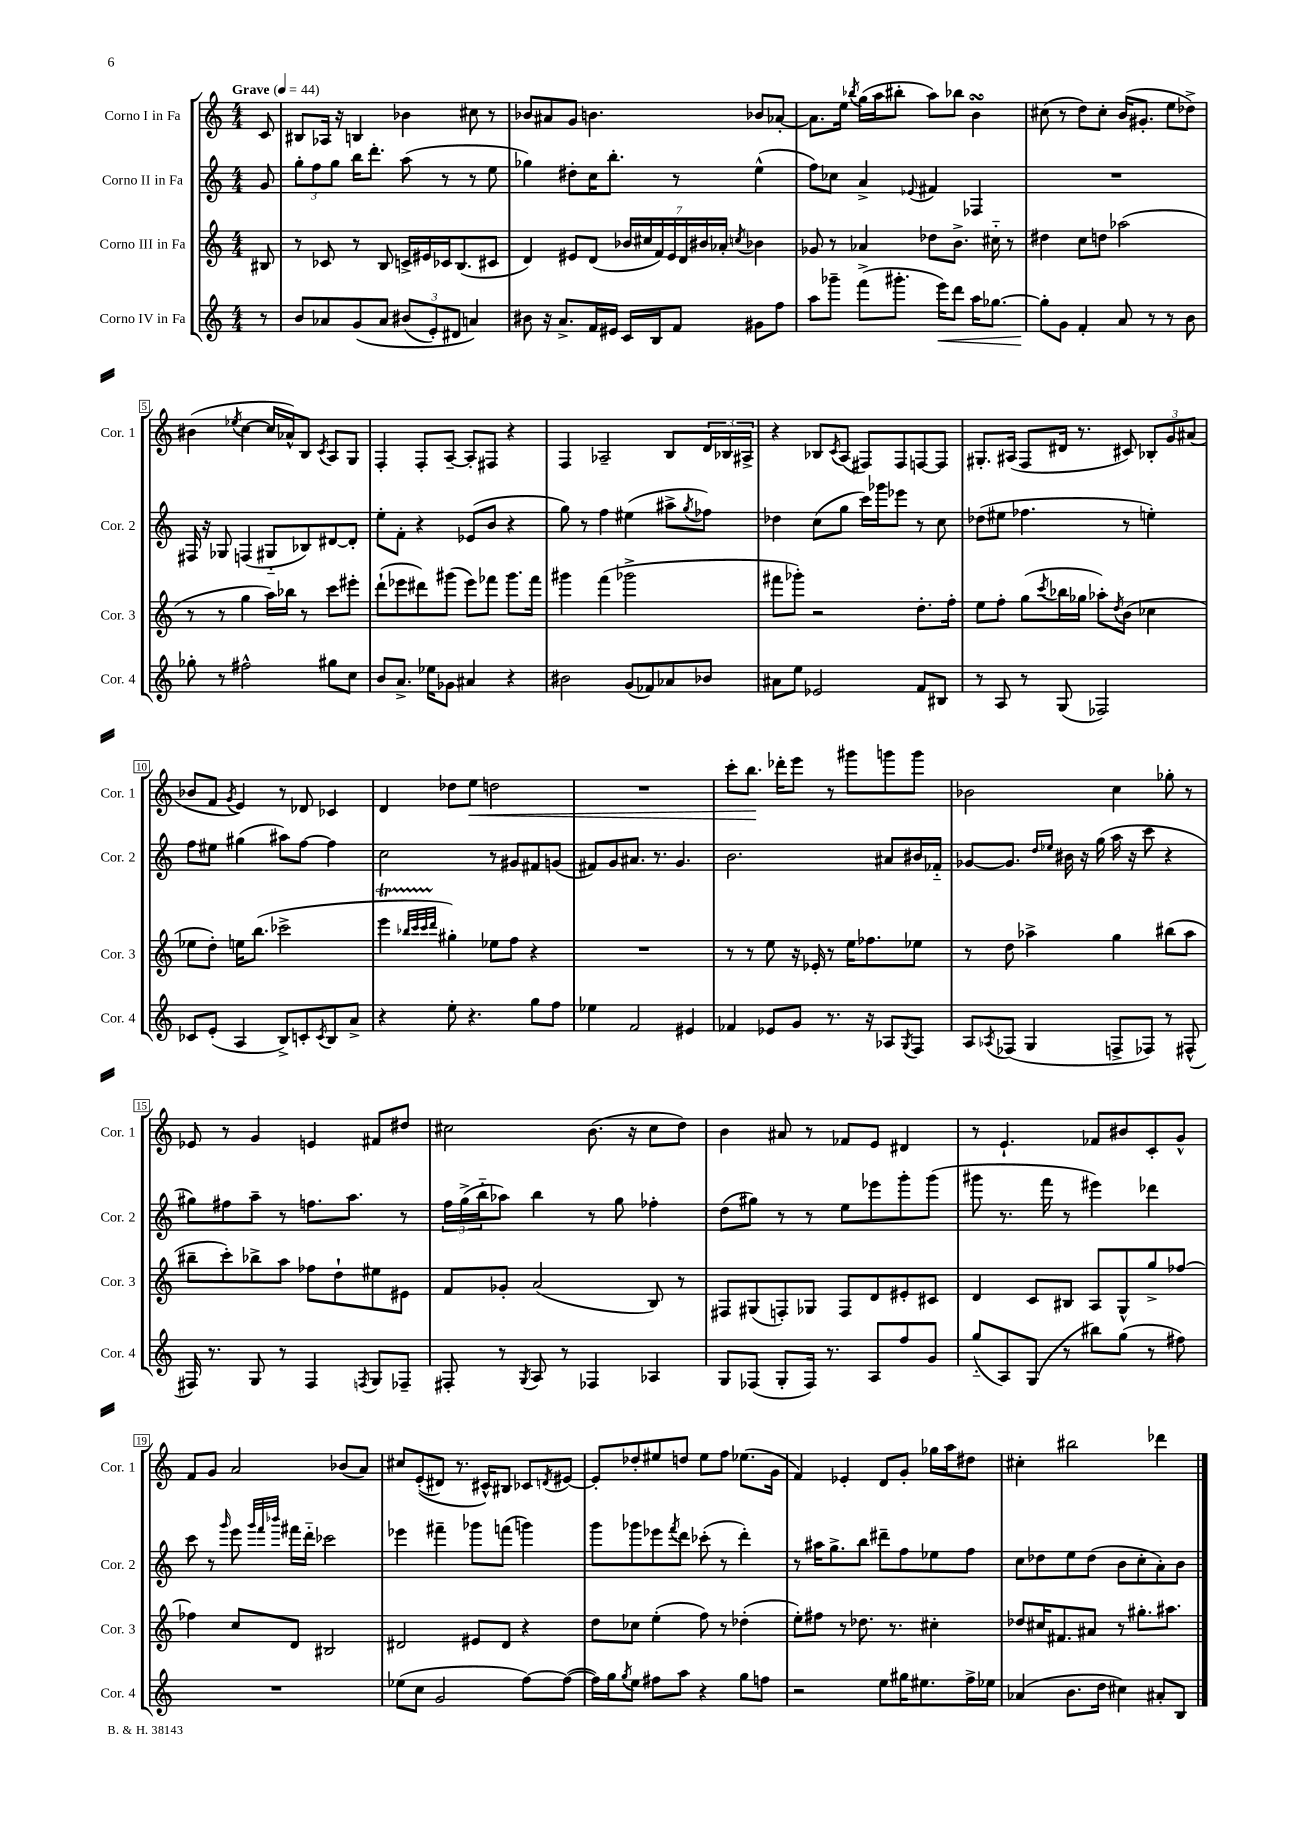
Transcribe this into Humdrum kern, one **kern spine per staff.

**kern	**kern	**kern	**kern
*staff4	*staff3	*staff2	*staff1
*clefG2	*clefG2	*clefG2	*clefG2
*k[]	*k[]	*k[]	*k[]
*M4/4	*M4/4	*M4/4	*M4/4
*MM44	*MM44	*MM44	*MM44
8r	8B#/	8g/	8c/
=	=	=	=
8b/L	8r	12gg'\L	8B#/L
.	.	12ff\	.
8a-/	8c-/	.	16A-/Jk
.	.	12gg\J	.
.	.	.	16r
&(8g/	8r	16bb\LK	4B/
.	.	8.ddd'\J	.
8a-/J	8B/	.	.
(12b#/L	16c^/LL	(8aa\	4b-\
.	16e#/	.	.
12e'/)	.	.	.
.	16c-/J	8r	.
12d#/J	.	.	.
.	(8.B/	.	.
4a/&)	.	8r	8cc#\
.	8c#/J	8ee\	8r
=	=	=	=
8b#\	4d/)	4gg-\)	8b-/L
16r	.	.	8a#/
8.a^/L	.	.	.
.	8e#/L	8dd#'\L	8g/J
16f/L	(8d/J	16cc\K	4.b\
16e#/JJ	.	8.bb'\J	.
16c/LL	28b-/LL	.	.
.	28cc#/	.	.
16B/J	.	.	.
.	28f/)	.	.
.	28e#/	.	.
8f/J	.	8r	.
.	28d/	.	.
.	28b#/	.	.
.	28a-'/JJ	.	.
.	8qcc/	.	.
8g#\L	4b-\	(4ee^^\	8b-/L
8ff\J	.	.	[8a-'/J
=	=	=	=
8aa\L	8g-/	8ff\L)	8.a-\]L
8ggg-~\J	8r	8cc-\J	.
.	.	.	16ee\Jk
.	.	.	8qbb-/
(8fff^\L	4a-/	4a^/	(16gg\LL
.	.	.	16aa\J
8.ggg#'\J	.	.	8bb#'\J
.	.	8qqe-/	.
.	8dd-\L	4f#/	8aa\L)
16eee\LK)	.	.	.
8ddd\J	8.b^\J	.	8bb-\J
16aa\LK	.	4F-/	4b\
[8.gg-\J	16cc#'~\	.	.
.	8r	.	.
=	=	=	=
8gg-'\]L	4dd#\	1r	(8cc#\
8g\J	.	.	8r
4f'/	8cc\L	.	8dd\L)
.	8dd\J	.	8cc#'\J
8a/	(2aa-\	.	(16b/LK
.	.	.	8.g#'/J
8r	.	.	.
8r	.	.	8ee\L
8b\	.	.	8dd-^\J)
=	=	=	=
8gg-'\	8r	16F#/	(4b#\
.	.	16r	.
8r	8r	8G-/	.
.	.	.	8qee-/
2ff#^^\	4gg\	(4F/	[4cc\
.	16aa\LL)	8G#'~/L	16cc/]LL
.	16bb-\JJ	.	16a-^^/J)
.	8r	8B-/)	8B/J
.	.	.	8qc/
8gg#\L	8ccc\L	[8d#/	8A/L
8cc\J	8eee#'\J	8d#'/]J	8G/J
=	=	=	=
8b/L	(8ddd`\L	8ee'\L	4F'/
8.a^/J	8eee-\	8f'\J	.
.	8ddd#\)	4r	8F'/L
16ee-\LK	.	.	.
8g-\J	(8ggg#\J	.	[8A~/J
4a#/	8eee-\L)	(8e-/L	8A'/]L
.	8fff-\J	8b/J	8F#/J
4r	8.ggg#\L	4r	4r
.	16fff-\Jk	.	.
=	=	=	=
2b#\	4ggg#\	8gg\)	4F/
.	.	8r	.
.	(4fff\	4ff\	2A-~/
(8g/L	2ggg-^\	(4ee#\	.
8f-/)	.	.	.
8a-/	.	8aa#^\L	8B/L
.	.	8qgg/	.
8b-/J	.	8ff-\J)	24d/L
.	.	.	24B-/
.	.	.	24A#^/JJ
=	=	=	=
8a#\L	8fff#\L	4dd-\	4r
8ee\J	8ggg-'\J)	.	.
2e-/	2r	(8cc\L	8B-/L
.	.	.	8qc/
.	.	8gg\J	(8A/J
.	.	16ccc\LL)	8F#/L)
.	.	16ggg-\J	.
.	.	8eee-\J	8F#/
8f/L	8.dd'\L	8r	[8F/
8B#/J	.	8cc\	8F/]J
.	16ff'\Jk	.	.
=	=	=	=
8r	8ee\L	(8dd-\L	8.G#'/L
8A/	8ff'\J	8ee#\J	.
.	.	.	(16A#/Jk
8r	(8gg\L	4.ff-\	8F/L
.	8qccc/	.	.
(8G/	16bb-\L	.	16d#/Jk
.	16gg-\JJ	.	8.r
2F-/)	8aa-'\L)	.	.
.	8qdd/	.	.
.	(8b\J	8r	8c#/)
.	4cc-\	4ee'\)	12B-'/L
.	.	.	12g/
.	.	.	(12a#/J
=	=	=	=
8c-/L	8ee-\L	8ff\L	8b-/L
(8e'/J	8dd'\J)	8ee#\J	8f/J
.	.	.	8qg/
4A/	16ee\LK	(4gg#\	4e/)
.	(8.bb\J	.	.
8B^/L)	2ccc-^\	8aa#\L)	8r
8c'/	.	[8ff\J	8d-/
8qc/	.	.	.
8B/	.	4ff\]	4c-/
8a^/J	.	.	.
=	=	=	=
4r	4eee\	2cc\	4d/
.	32qqbb-/LLL	.	.
.	32qqccc/	.	.
.	32qqccc/	.	.
.	32qqddd/JJJ	.	.
8ee'\	4gg#'\)	.	8dd-\L
4.r	.	.	8ee\J
.	8ee-\L	8r	2dd\
.	8ff\J	8g#/L	.
8gg\L	4r	8f#/	.
8ff\J	.	(8g/J	.
=	=	=	=
4ee-\	1r	8f#/L)	1r
.	.	8g/	.
2f/	.	8.a#/J	.
.	.	8.r	.
.	.	4.g/	.
4e#/	.	.	.
=	=	=	=
4f-/	8r	2.b\	8ccc'\L
.	8r	.	8.bb\J
8e-/L	8ee\	.	.
.	.	.	16ddd-'\LK
8g/J	16r	.	8eee\J
.	16e-'/	.	.
8.r	8r	.	8r
.	16ee\LK	.	8ggg#\L
16r	8.ff-\	.	.
8A-/L	.	8a#/L	8ggg\
8qG/	.	.	.
8F/J	8ee-\J	16b#/L	8ggg\J
.	.	16f-'~/JJ	.
=	=	=	=
8A/L	8r	[8g-/L	2b-\
8qA-/	.	.	.
(8F-/J	8dd\	8.g-/]J	.
4G/	4aa-^\	.	.
.	.	16qqdd/LL	.
.	.	16qqee-/JJ	.
.	.	16b#\	.
.	.	16r	.
.	.	(16gg\	.
8F^/L	4gg\	16aa\	4cc\
.	.	16r	.
8F-/J)	.	8ccc\	.
8r	(8bb#\L	4r	8gg-'\
(8F#^^/	8aa-\J	.	8r
=	=	=	=
16F#/)	8bb#~\L	8gg#\L)	8e-/
8.r	.	.	.
.	8ccc'\)	8ff#\	8r
8G/	8bb-^\	8aa~\J	4g/
8r	8aa\J	8r	.
4F#/	8ff-\L	8.ff\L	4e/
.	8dd`\	.	.
.	.	8.aa\J	.
8qF/	.	.	.
8G/L	8ee#\	.	8f#/L
8F-~/J	8e#\J	8r	8dd#/J
=	=	=	=
8F#'/	8f/L	24ff\LL	2cc#\
.	.	(24gg^\	.
.	.	24bb'~\J	.
8r	8g-'/J	8aa-\J)	.
8qG/	.	.	.
8A/	(2a/	4bb\	.
8r	.	.	.
4F-/	.	8r	(8.b\
.	.	8gg\	.
.	.	.	16r
4A-/	8B/)	4ff-'\	8cc#\L
.	8r	.	8dd\J)
=	=	=	=
8G/L	8F#/L	(8dd\L	4b\
(8F-/J	(8G#/	8gg#\J)	.
8G'/L	8F'/)	8r	8a#/
16F-/Jk)	8G-/J	8r	8r
8.r	.	.	.
.	8F/L	8ee\L	8f-/L
8A/L	8d/	8eee-\	8e/J
8ff/	8e#'/	8ggg'\	4d#/
8g/J	8c#/J	(8ggg\J	.
=	=	=	=
(8gg'~/L	4d/	8ggg#\	8r
8A/)	.	8.r	4.e`/
(8G/J	8c/L	.	.
.	.	16fff\	.
8r	8B#/J	8r	.
8bb#\L)	8A/L	4eee#\)	8f-/L
(8gg\J	8G^^/	.	8b#/
8r	8gg^/	4ddd-\	8c'/
8ff#\)	[8ff-/J	.	8g^^/J
=	=	=	=
1r	4ff-\]	8ccc\	8f/L
.	.	8r	8g/J
.	.	16qqggg/	.
.	8cc/L	8eee\	2a/
.	.	32qqggg/LLL	.
.	.	32qqfff/	.
.	.	32qqbbb-/JJJ	.
.	8d/J	16fff#\LL	.
.	.	16ddd'~\JJ	.
.	2B#/	2ccc-\	.
.	.	.	(8b-/L
.	.	.	8a/J)
=	=	=	=
(8ee-\L	2d#/	4eee-\	8cc#/L
8cc\J	.	.	&((8e'/
2g/	.	4fff#~\	8d#/J)
.	.	.	8.r
.	8e#/L	8ggg-\L	.
.	.	.	16c#^^/LK&)
.	8d#/J	(8fff\J	8B#/J
[8ff\L)	4r	4ggg\)	8c-/L
.	.	.	8qd/
(8ff\_J	.	.	[8e#/J
=	=	=	=
16ff\]LL)	8dd\L	8ggg\L	8e#'/]L
16gg\J	.	.	.
8qgg/	.	.	.
8ee\J	8cc-\J	8ggg-\	8dd-'/
8ff#\L	(4ee'\	8eee-\	8ee#/
.	.	8qfff/	.
8aa\J	.	8ddd\J	8dd/J
4r	8ff\)	(8ccc-'\	8ee#\L
.	8r	8r	8ff\J
8gg\L	(4dd-'\	4ddd'\)	(8.ee-\L
8ff\J	.	.	.
.	.	.	16g\Jk
=	=	=	=
2r	8ee'\L)	8r	4f/)
.	8ff#\J	16aa#\LK	.
.	.	8.gg^\	.
.	8r	.	4e-'/
.	8.dd-\	8bb\J	.
8ee\L	.	8ddd#~\L	8d/L
.	8.r	.	.
16gg#\K	.	8ff\	8g'/J
8.ee#\	.	.	.
.	4cc#'\	8ee-\	16gg-\LL
.	.	.	16aa\J
16ff^\L	.	8ff\J	8dd#\J
16ee-\JJ	.	.	.
=	=	=	=
(4a-/	8dd-/L	8cc\L	4cc#'\
.	16cc#/K	8dd-\	.
.	8.f#/	.	.
8.b\L	.	8ee\	2bb#\
.	8a#/J	(8dd-\J	.
16dd\Jk	.	.	.
4cc#\)	8r	8b\L	.
.	8.gg#'\L	8cc'\	.
8a#'/L	.	8a'\)	4ddd-\
.	8.aa#\J	.	.
8B/J	.	8b\J	.
==	==	==	==
*-	*-	*-	*-
